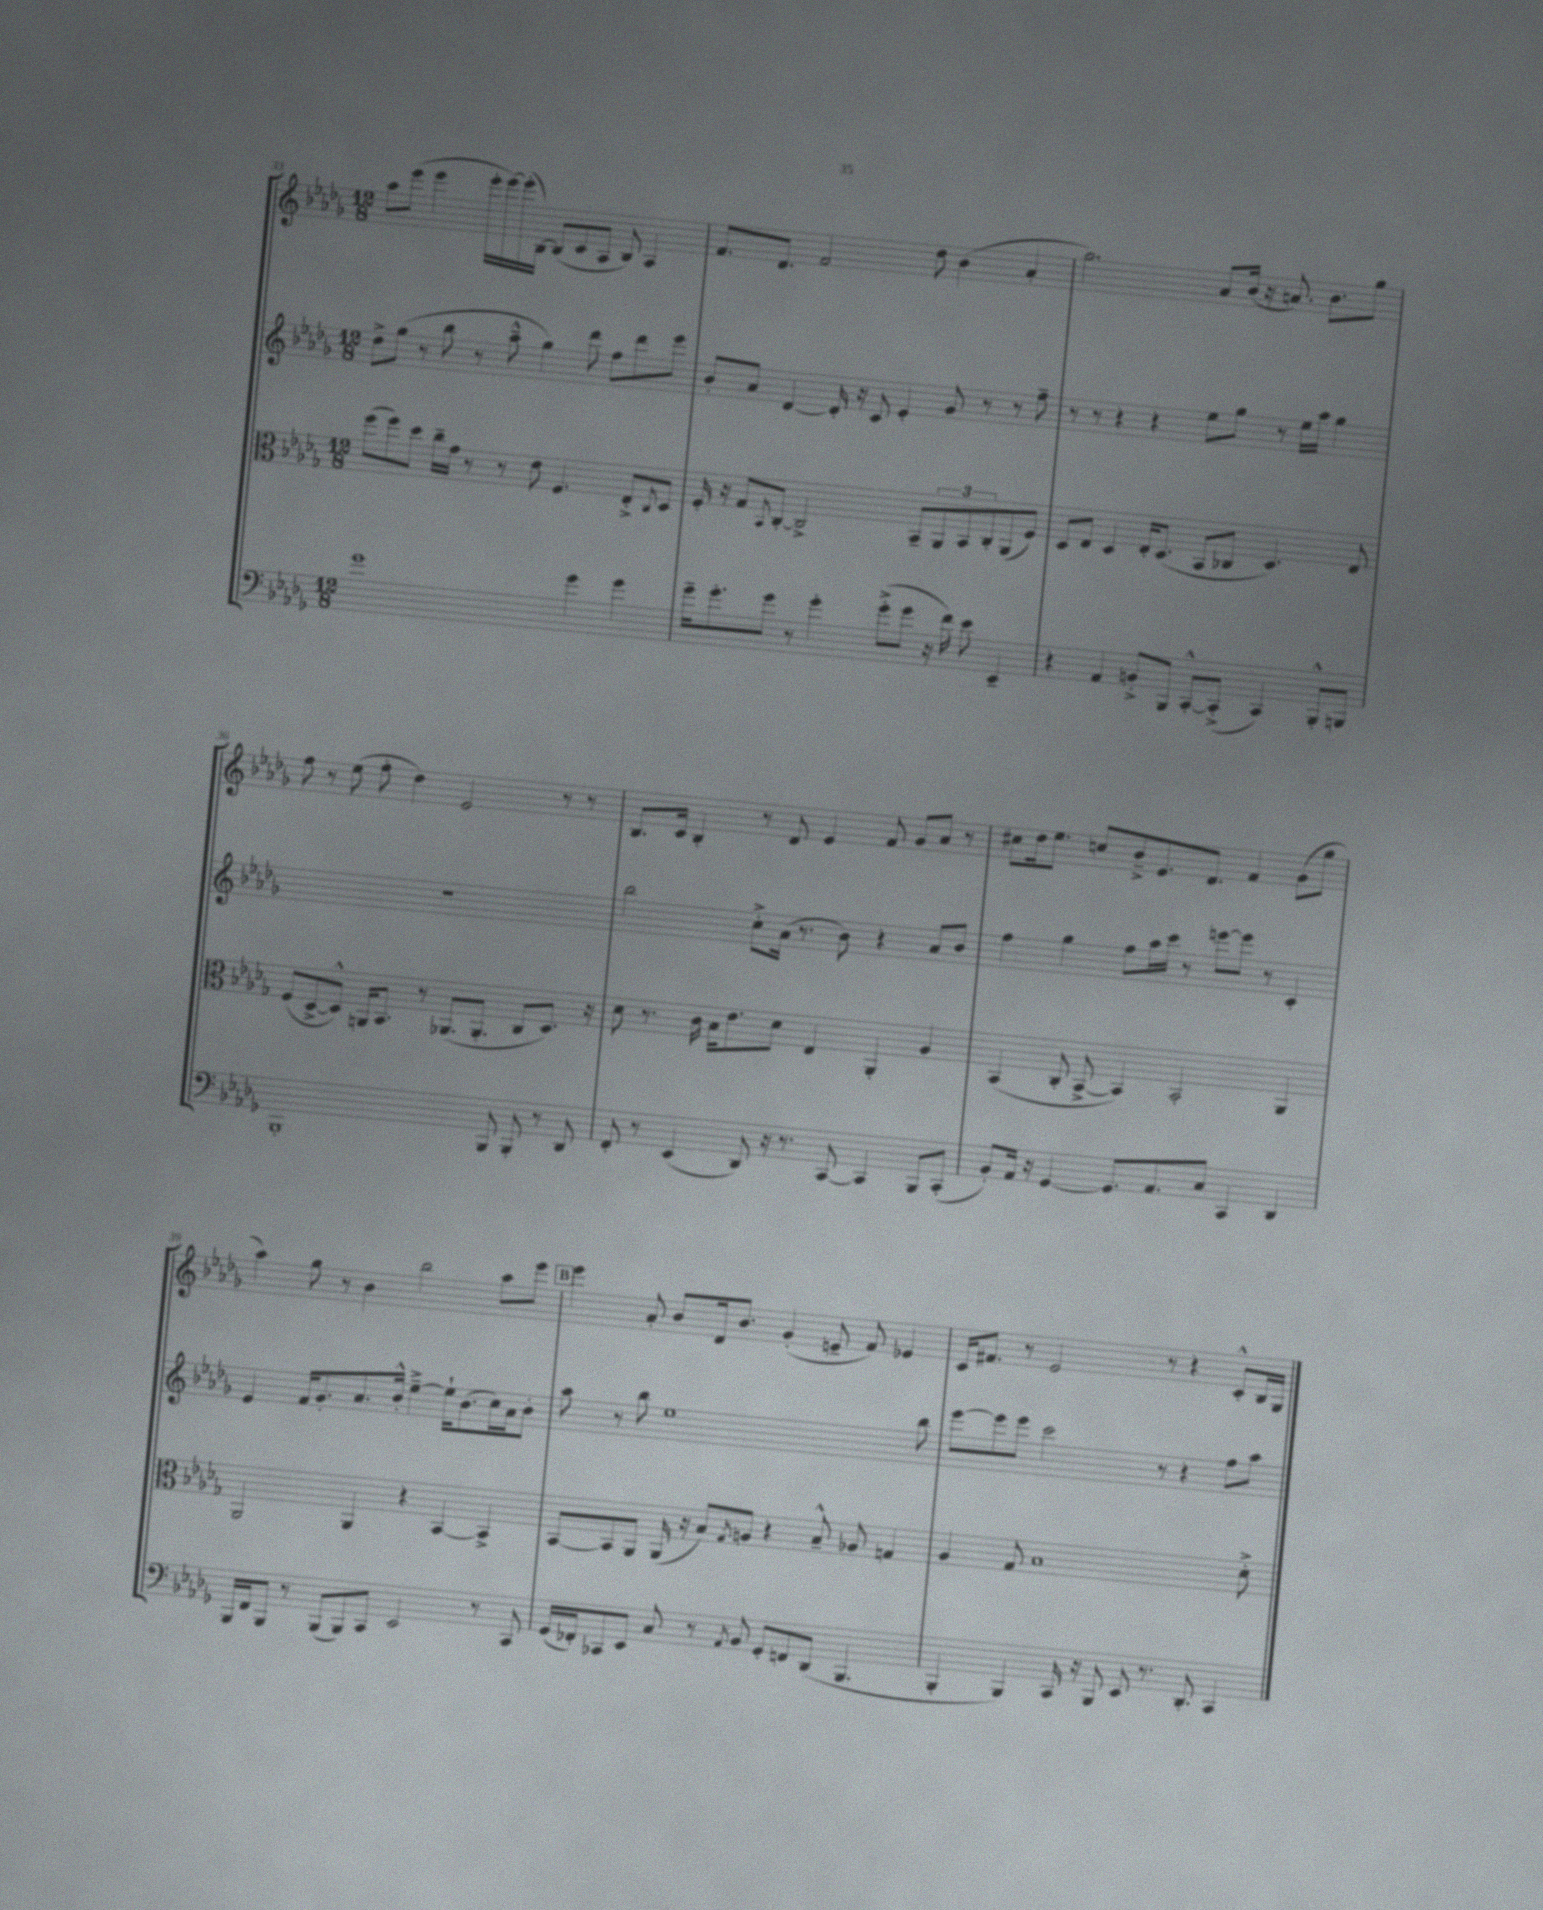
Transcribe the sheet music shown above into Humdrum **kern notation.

**kern	**kern	**kern	**kern
*staff4	*staff3	*staff2	*staff1
*clefF4	*clefC3	*clefG2	*clefG2
*k[b-e-a-d-g-]	*k[b-e-a-d-g-]	*k[b-e-a-d-g-]	*k[b-e-a-d-g-]
*M12/8	*M12/8	*M12/8	*M12/8
1g-	(8ff	8dd-^	8aa-
.	8ff)	(8gg-	(8eee-
.	8dd-	8r	4eee-
.	16cc~	8bb-	.
.	16g-	.	.
.	8r	8r	16eee-'
.	.	.	[16eee-)
.	8r	8aa-~^^	(16eee-']
.	.	.	[16B-)
.	8e-	4gg-)	(8B-]
.	4.F	.	8c
4g-	.	8ddd-	8A-
.	.	8ff	8B-)
4g-	8E-'^	8ddd-	4A-
.	8qC	.	.
.	8D-	8eee-	.
=	=	=	=
16g-~	16F'	8b-'	8.f
8.g-'	16r	.	.
.	8G-	8a-	.
.	.	.	8.d-
.	8qBB-	.	.
8g-	[8C'	[4d-	.
8r	2C^]	.	2f
4g-'	.	16d-']	.
.	.	16r	.
.	.	8c	.
(8g-'^	.	4e-'	.
8g-	8BB-~	.	8dd-
16r	12AA-	8g-	(4b-
16f)	.	.	.
.	12BB-	.	.
8e-	.	8r	.
.	12C'	.	.
4EE-~	(8AA-	8r	4a-'
.	8F)	8ff~	.
=	=	=	=
4r	8D-	8r	2.gg-)
.	8E-	8r	.
4AA-	4D-	4r	.
8BB'^	16E-'	4r	.
.	(8.D-	.	.
8BBB-	.	.	.
[8CC'^^	8BB-	8ee-	8a-
(8CC'^]	8C-	8gg-	(16b-
.	.	.	16r
4CC)	4.D-)	8r	8.a)
.	.	16ee-	.
.	.	16aa-	8.b-
8BBB-'^^	.	4gg-	.
8BBB	8E-	.	8gg-
=	=	=	=
1BBB-'	(8F	1.r	8ff
.	[8D-^	.	8r
.	8D-^^])	.	(8ee-
.	16AA	.	8ff'
.	8.BB-	.	.
.	.	.	4dd-)
.	8r	.	.
.	(8.AA-	.	2e-
.	8.AA-'	.	.
8BBB-	.	.	.
8BBB-'	8C	.	.
8r	8.D-)	.	8r
8DD-	.	.	8r
.	16r	.	.
=	=	=	=
8FF'	8d-	2bb-	8.B-
8r	8.r	.	.
.	.	.	16c
(4EE-	.	.	4B-'
.	16c	.	.
.	16B-	.	.
.	8.e-	.	.
8DD-)	.	8cc'^	8r
16r	8d-	(16a-	8d-
8.r	.	8.r	.
.	4E-	.	4e-
[8CC	.	8b-)	.
4CC]	4AA-'	4r	8f
.	.	.	8g-
8BBB-	4A-	8a-	8a-
(8CC'	.	8b-	8r
=	=	=	=
8BB-')	(4BB-	4ff	8cc#
16AA-	.	.	16dd-
16r	.	.	8.ee-
[4GG-	8C'	4gg-	.
.	[8BB-^	.	8cc
8.GG-]	4BB-])	8ff	8b-~^
.	.	16aa-	8.e-
8.AA-	.	16ccc	.
.	2BB-'	8r	.
.	.	.	8.d-
8C	.	[8eee	.
4CC	.	8eee]	4f
.	.	8r	.
4DD-	4AA-	4c'	(8g-
.	.	.	8gg-
=	=	=	=
16BBB-	2AA-	4e-	4aa-)
16FF	.	.	.
8BBB-	.	.	.
8r	.	16f	8gg-
.	.	8.g-'	.
(8BBB-	.	.	8r
8BBB-)	4AA-	8.a-	4b-
8CC	.	.	.
.	.	16b-'^^	.
2EE-	4r	[4ee-~^	2bb-
.	[4BB-	16ee-`]	.
.	.	(8.b-	.
8r	4BB-^]	16cc)	8aa-
.	.	16a-	.
8CC	.	8b-'	8eee-
=	=	=	=
(16GG-	[8BB-	8aa-	4eee-
16FF-')	.	.	.
8CC-	8BB-]	8r	.
8EE-	8AA-	8bb-	8a-'
8C	(16AA-	1ee-	8b-
.	16r	.	.
8r	8B-)	.	16d-
.	.	.	8.b-
8qAA-	8qG-	.	.
8BB-	8A	.	.
8GG-'	4r	.	(4g-'
8FF	.	.	.
(8DD-	8B-~^^	.	8e~
4.BBB-	8A-	.	8f)
.	4G	.	4e-
.	.	8bb-	.
=	=	=	=
4BBB-'	4A-	[8eee-	16c
.	.	.	8.f#
.	.	8eee-]	.
4BBB-)	8G-	8eee-	8r
.	1B-	2ccc	2e-
16CC	.	.	.
16r	.	.	.
8BBB-	.	.	.
8EE-	.	.	.
8.r	.	8r	8r
.	.	4r	4r
8.DD-'	.	.	.
4CC	.	8ff	8c'^^
.	8d-'^	8aa-	16B-
.	.	.	16G-
==	==	==	==
*-	*-	*-	*-
